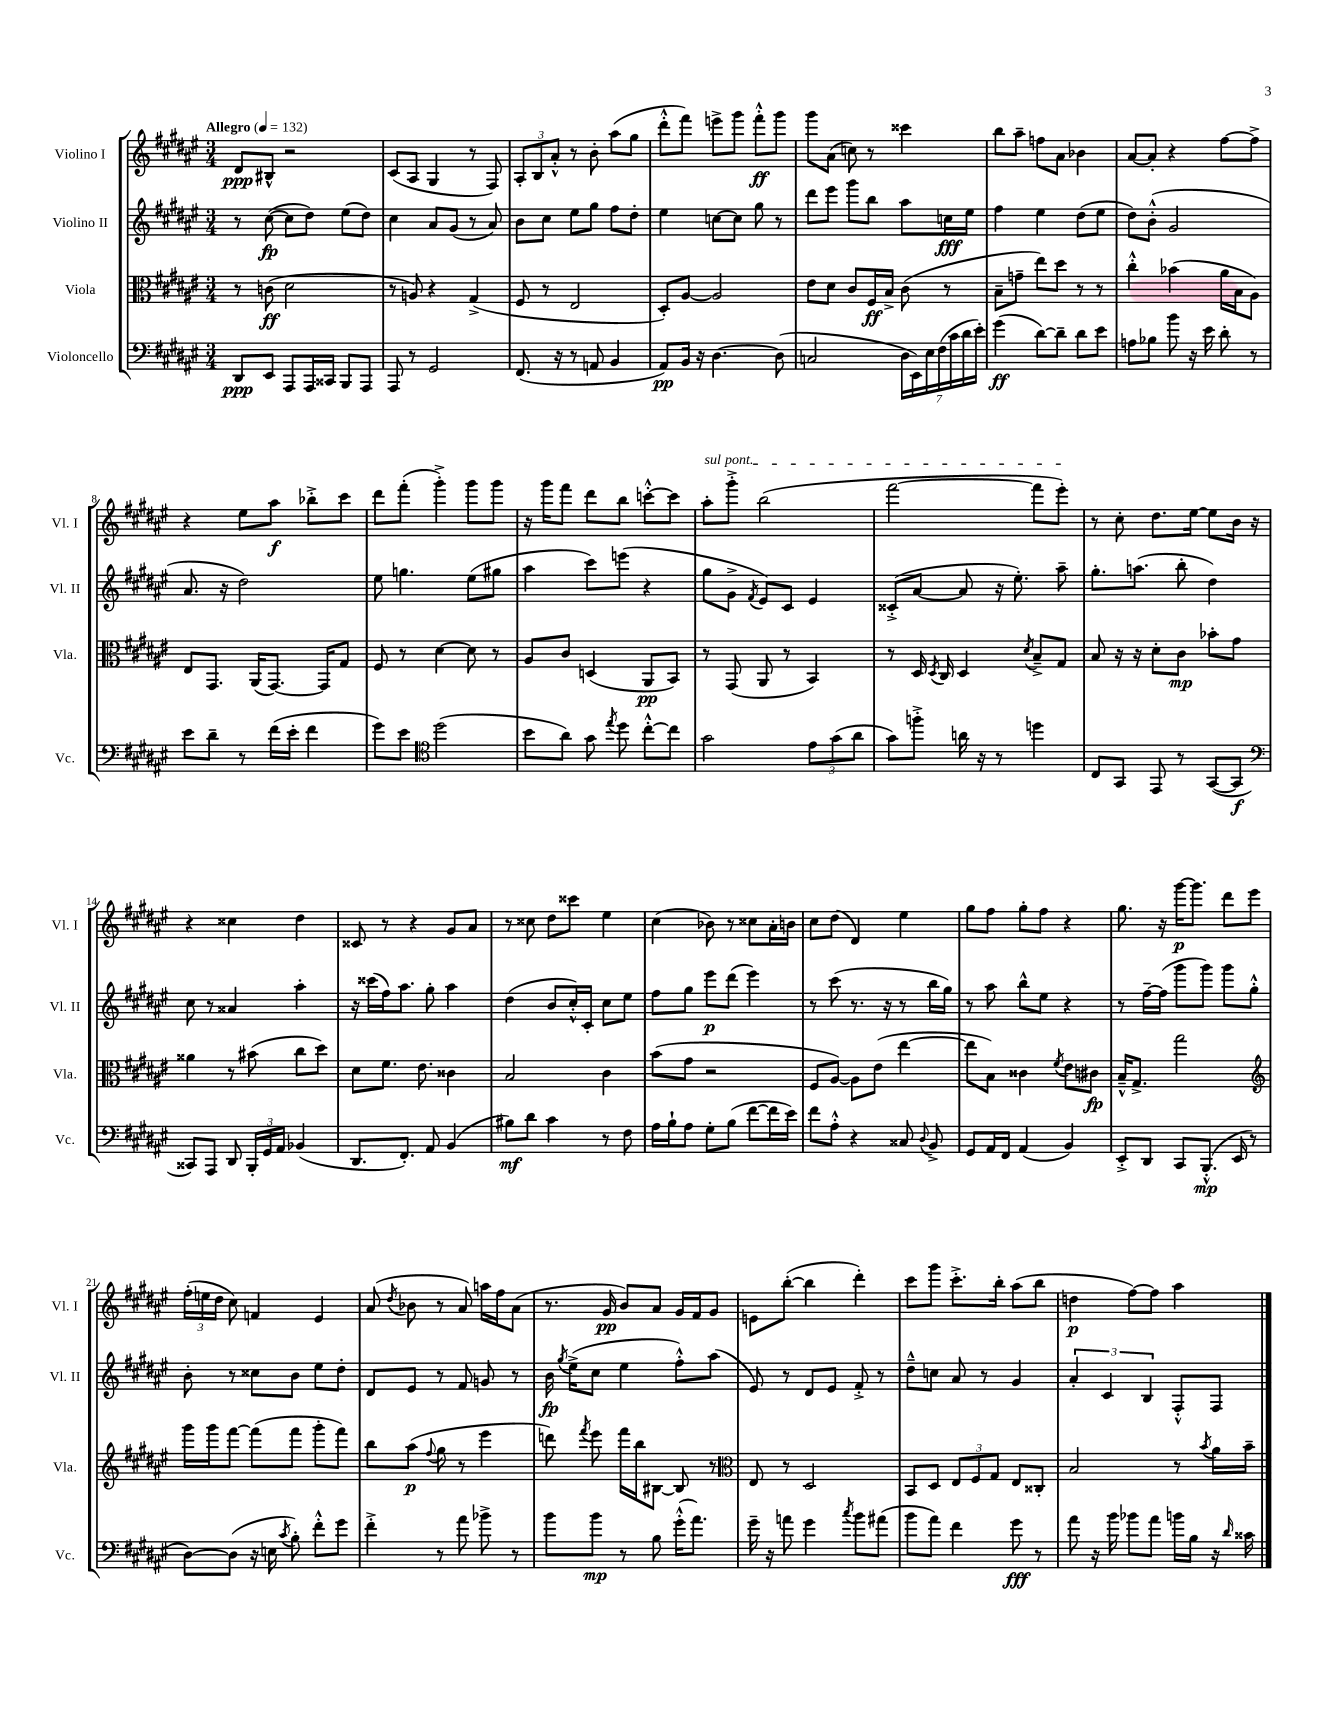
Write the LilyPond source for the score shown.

<<
\new StaffGroup <<
\new Staff = "s0" \with { instrumentName = "Violino I" shortInstrumentName = "Vl. I" } {
    \clef treble \key fis \major \numericTimeSignature \time 3/4 \tempo "Allegro" 4 = 132
    \autoBeamOff dis'8[\ppp bis8]-^ r2 |
    cis'8[( ais8] gis4 r8 fis8) |
    \tuplet 3/2 { ais8[-. b8 ais'8]-.-^ } r8 b'8-. ais''8[( gis''8] |
    dis'''8[-.-^ fis'''8]) e'''8[-> gis'''8] fis'''8[-.-^\ff gis'''8] |
    gis'''8[ ais'8]( c''8) r8 cisis'''4 |
    b''8[ ais''8]-- f''8[ ais'8] bes'4 |
    ais'8[~ ais'8]-. r4 fis''8[~ fis''8]-> |
    r4 eis''8[ ais''8]\f bes''8[-.-> cis'''8] |
    dis'''8[ fis'''8]-.( gis'''4-.->) gis'''8[ gis'''8] |
    r16 gis'''16[ fis'''8] dis'''8[ b''8] c'''8[~-.-^ c'''8] |
    \once \override TextSpanner.bound-details.left.text = \markup { \italic "sul pont." } ais''8[-.\startTextSpan gis'''8]-.-> b''2( |
    fis'''2~ fis'''8[ eis'''8]-.\stopTextSpan) |
    r8 cis''8-. dis''8.[ eis''16]~ eis''8[ b'16] r16 |
    r4 cisis''4 dis''4 |
    cisis'8 r8 r4 gis'8[ ais'8] |
    r8 cisis''8 dis''8[ cisis'''8] eis''4 |
    cis''4( bes'8) r8 cisis''8[ ais'16-. b'16] |
    cis''8[ dis''8]( dis'4) eis''4 |
    gis''8[ fis''8] gis''8[-. fis''8] r4 |
    gis''8. r16 gis'''16[~\p gis'''8.] dis'''8[ eis'''8] |
    \tuplet 3/2 { fis''16[-.( e''16 dis''16] } cis''8) f'4 eis'4 |
    ais'8( \acciaccatura { dis''8 } bes'8 r8 ais'8) a''16[ fis''16 ais'8]( |
    r8. gis'16\pp b'8[) ais'8] gis'16[ fis'16 gis'8] |
    e'8[ b''8]~-.( b''4 dis'''4-.) |
    cis'''8[ gis'''8] cis'''8.[-.-> b''16]-. ais''8[( b''8] |
    d''4\p fis''8[~) fis''8] ais''4 \bar "|." |
}
\new Staff = "s1" \with { instrumentName = "Violino II" shortInstrumentName = "Vl. II" } {
    \clef treble \key fis \major \numericTimeSignature \time 3/4
    \autoBeamOff r8 cis''8~\fp( cis''8[ dis''8]) eis''8[( dis''8]) |
    cis''4 ais'8[ gis'8]( r8 ais'8) |
    b'8[ cis''8] eis''8[ gis''8] fis''8[ dis''8]-. |
    eis''4 c''8[~ c''8] gis''8 r8 |
    dis'''8[ eis'''8] gis'''8[ b''8] ais''8[ c''16\fff eis''16] |
    fis''4 eis''4 dis''8[( eis''8] |
    dis''8[) b'8]-.-^( gis'2 |
    ais'8. r16 dis''2) |
    eis''8 g''4. eis''8[( gis''8] |
    ais''4 cis'''8[) e'''8]( r4 |
    gis''8[ gis'8]-> \acciaccatura { fis'8 } eis'8[) cis'8] eis'4 |
    cisis'8[-.->( ais'8]~ ais'8 r16 eis''8.-.) ais''8-- |
    gis''8.[-. a''8.]( b''8-. dis''4) |
    cis''8 r8 aisis'4 ais''4-. |
    r16 cisis'''16[( fis''16) ais''8.] gis''8-. ais''4 |
    dis''4( b'8[ cis''16-.-^) cis'16]-. cis''8[ eis''8] |
    fis''8[ gis''8] eis'''8[\p dis'''8]( eis'''4) |
    r8 cis'''8( r8. r16 r8 b''16[ gis''16]) |
    r8 ais''8 b''8[-^ eis''8] r4 |
    r8 fis''16[~-- fis''16]( gis'''8[ gis'''8]) gis'''8[ gis''8]-.-^ |
    b'8-. r8 cisis''8[ b'8] eis''8[ dis''8]-. |
    dis'8[ eis'8] r8 fis'8 g'8 r8 |
    b'16\fp \acciaccatura { gis''8 } eis''16[->( cis''8] eis''4 fis''8[-.-^) ais''8]( |
    eis'8) r8 dis'8[ eis'8] fis'8-.-> r8 |
    dis''8[---^ c''8] ais'8 r8 gis'4 |
    \tuplet 3/2 { ais'4-. cis'4 b4 } fis8[-.-^ fis8] \bar "|." |
}
\new Staff = "s2" \with { instrumentName = "Viola" shortInstrumentName = "Vla." } {
    \clef alto \key fis \major \numericTimeSignature \time 3/4
    \autoBeamOff r8 c'8\ff( dis'2 |
    r8 a8) r4 gis4->( |
    fis8 r8 eis2 |
    dis8[-.) ais8]~ ais2 |
    eis'8[ dis'8] cis'8[ fis16\ff b16]-> cis'8( r8 |
    b8[-- g'8]-- eis''8[) dis''8] r8 r8 |
    cis''4-.-^ bes'4( ais'16[ b16 ais8]) |
    eis8[ gis,8.] ais,16[( gis,8.]~) gis,16[ gis8] |
    fis8 r8 dis'4~ dis'8 r8 |
    ais8[ cis'8] d4( ais,8[\pp b,8]) |
    r8 gis,8( ais,8 r8 b,4) |
    r8 dis16 \acciaccatura { dis8 } cis16 dis4 \acciaccatura { dis'8 } b8[---> gis8] |
    b8 r16 r16 dis'8[-. cis'8]\mp bes'8[-. gis'8] |
    aisis'4 r8 bis'8( cis''8[ dis''8]) |
    dis'8[ fis'8.] eis'8. cisis'4 |
    b2 cis'4 |
    b'8[( gis'8] r2 |
    fis8[ ais8]~) ais8[ eis'8]( eis''4~ |
    eis''8[ b8]) cisis'4 \acciaccatura { fis'8 } eis'8[ cis'8]\fp |
    b16[---^ gis8.]-> gis''2 |
    \clef treble gis'''16[ gis'''16 fis'''8]~ fis'''8[( fis'''8] gis'''8[-. fis'''8]) |
    b''8[ ais''8]\p( \appoggiatura { fis''8 } gis''8 r8 eis'''4 |
    d'''8) \acciaccatura { fis'''8 } eis'''8 fis'''16[ b''16 bis8]~ bis8 r8 |
    \clef alto eis8 r8 dis2 |
    b,8[ dis8] \tuplet 3/2 { eis8[ fis8 gis8] } eis8[ cisis8]-. |
    b2 r8 \acciaccatura { b'8 } ais'16[ b'16]-- \bar "|." |
}
\new Staff = "s3" \with { instrumentName = "Violoncello" shortInstrumentName = "Vc." } {
    \clef bass \key fis \major \numericTimeSignature \time 3/4
    \autoBeamOff dis,8[\ppp eis,8] ais,,8[ ais,,16 cisis,16] b,,8[ ais,,8] |
    ais,,8 r8 gis,2 |
    fis,8.( r16 r8 a,8 b,4 |
    ais,8[\pp) b,16] r16 dis4.~ dis8( |
    c2 \tuplet 7/4 { dis16[ eis,16) eis16 fis16( cis'16 dis'16 eis'16]-.) } |
    gis'4\ff( dis'8[~) dis'8]-- dis'8[ eis'8] |
    a8[ bes8] b'8 r16 eis'16 dis'8-. r8 |
    eis'8[ dis'8]-- r8 fis'16[( eis'16]-. fis'4 |
    gis'8[) eis'8] \clef tenor dis''2( |
    b'8[ ais'8]) gis'8 \acciaccatura { eis''8 } dis''8 cis''8[~-.-^ cis''8] |
    gis'2 \tuplet 3/2 { eis'8[ gis'8( ais'8] } |
    gis'8[) f''8]-.-> a'16 r16 r8 d''4 |
    cis8[ gis,8] eis,8 r8 gis,8[~( gis,8]\f |
    \clef bass cisis,8[) ais,,8] dis,8 \tuplet 3/2 { b,,16[-. gis,16 ais,16] } bes,4( |
    dis,8.[ fis,8.]-.) ais,8 b,4( |
    bis8[\mf) dis'8] cis'4 r8 fis8 |
    ais16[ b16-! ais8] gis8[-. b8]( fis'8[~ fis'16 eis'16]) |
    fis'8[ ais8]-.-^ r4 cisis8 \appoggiatura { dis8 } b,8-> |
    gis,8[ ais,16 fis,16] ais,4( b,4) |
    eis,8[-.-> dis,8] cis,8[ b,,8.]-.-^\mp( eis,16 r8 |
    dis8[~) dis8]( r16 e16 \acciaccatura { cis'8 } b8-.) fis'8[-.-^ gis'8] |
    fis'4-.-> r8 ais'8 bes'8-> r8 |
    b'8[ b'8]\mp r8 b8 gis'16[-.-^( ais'8.]) |
    gis'16-- r16 a'8 gis'4 \acciaccatura { cis''8 } b'8[ ais'8]( |
    b'8[ ais'8]) fis'4 gis'8\fff r8 |
    ais'8 r16 b'16 bes'8[ ais'8] b'16[ b16] r16 \grace { dis'16 } cisis'16 \bar "|." |
}
>>
>>
